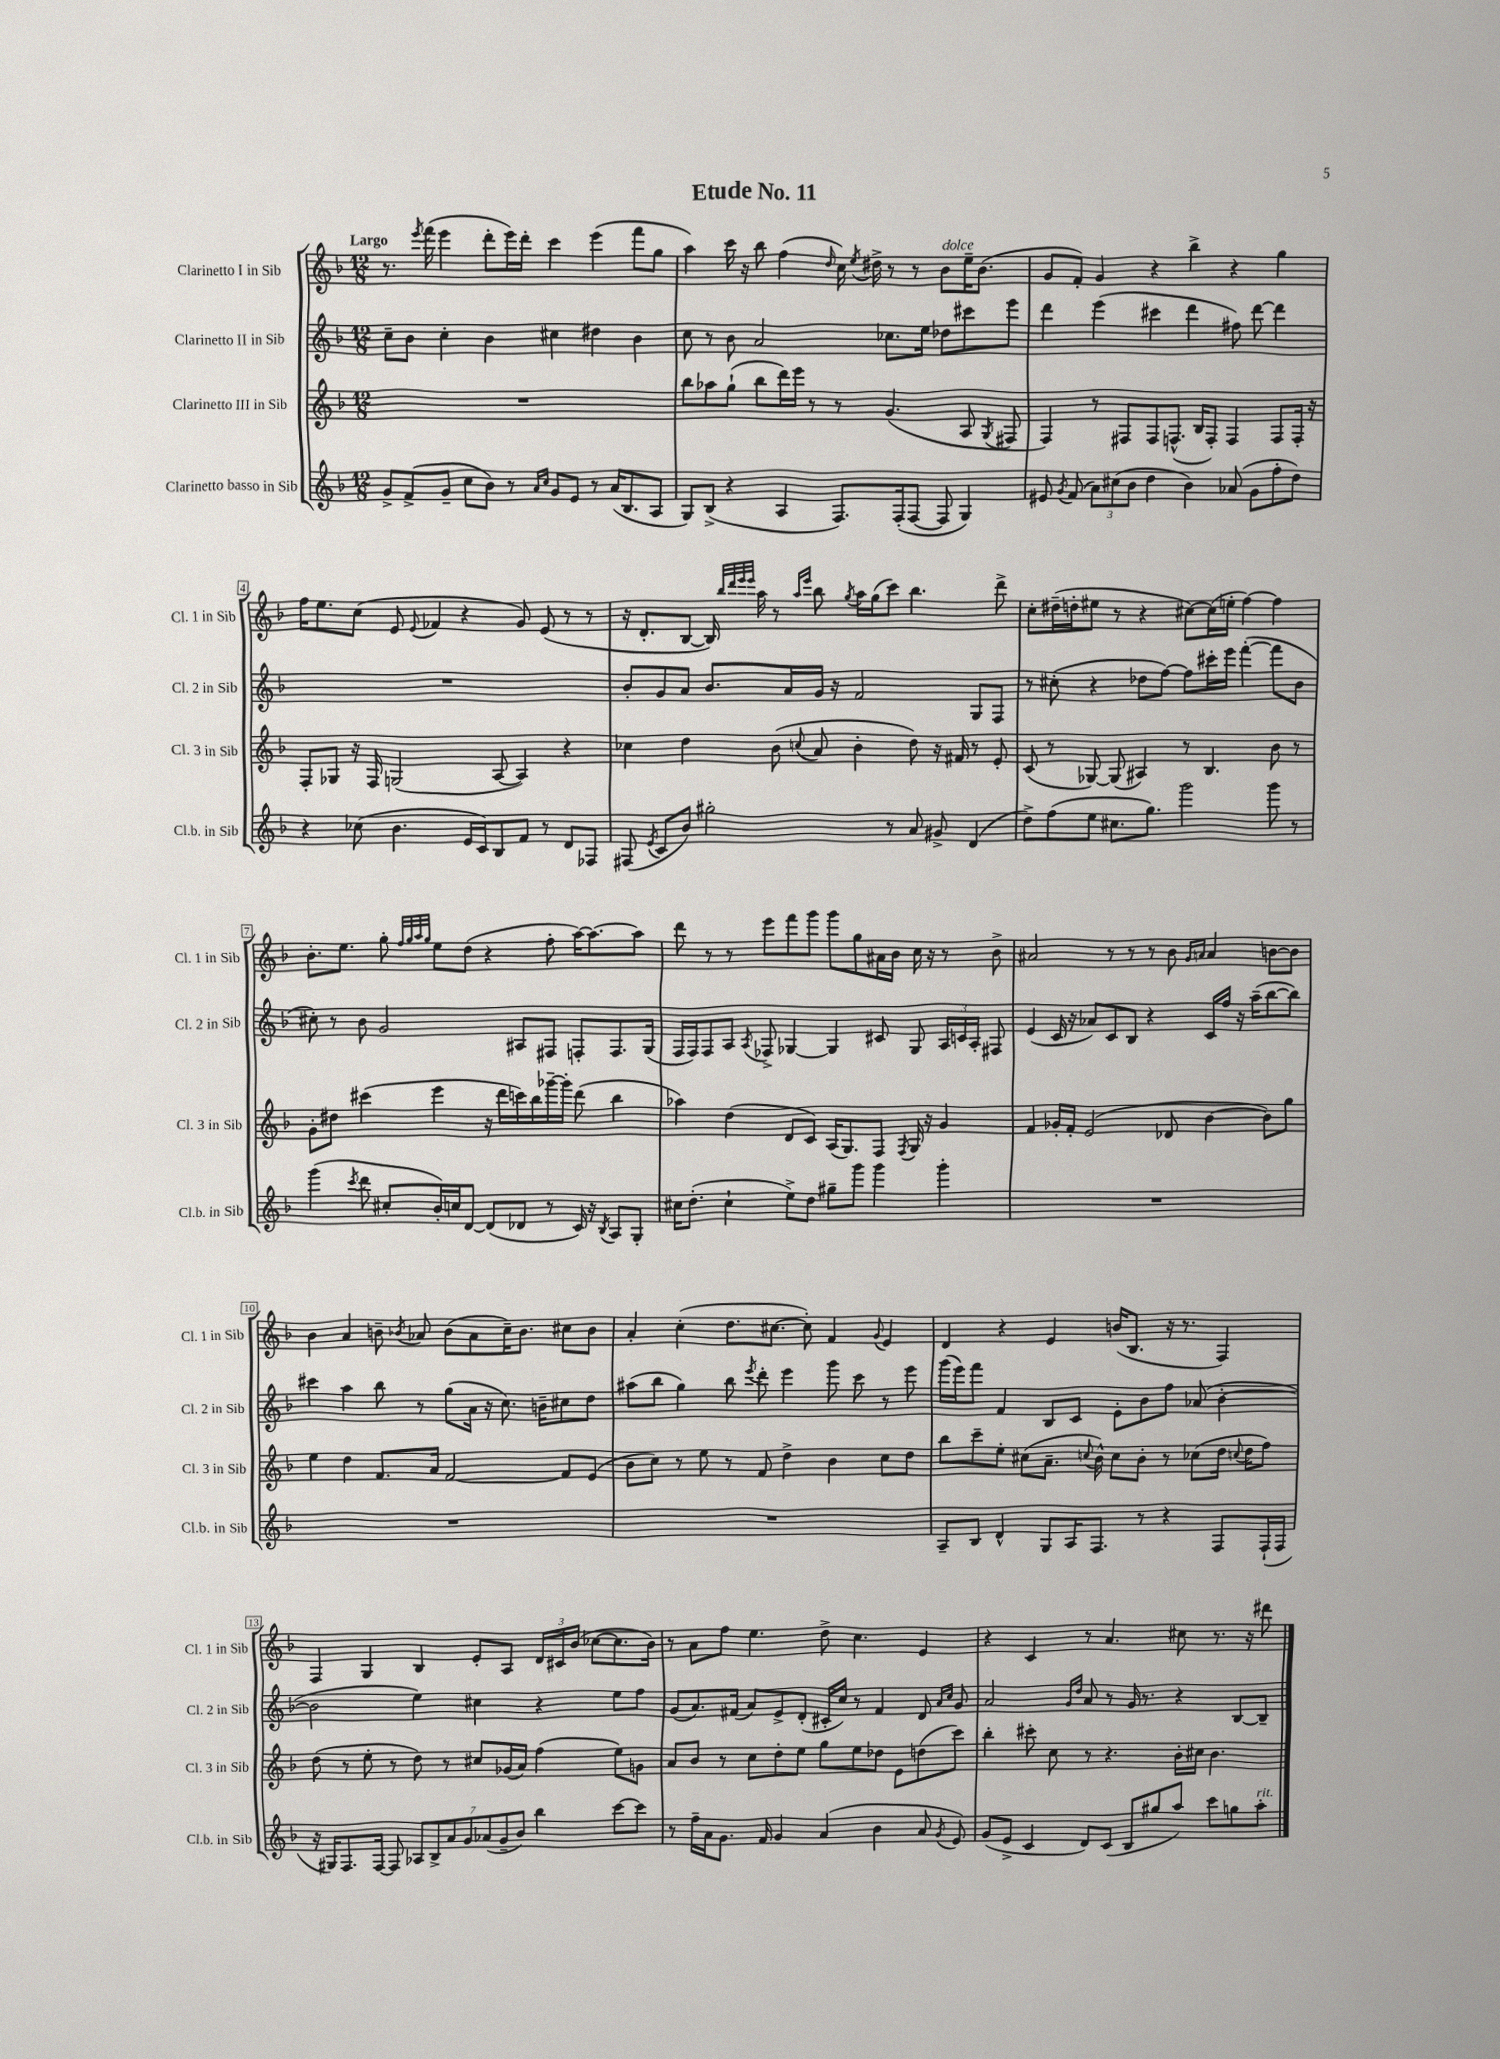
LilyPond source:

\header { title = "Etude No. 11" }
<<
\new StaffGroup <<
\new Staff = "s0" \with { instrumentName = "Clarinetto I in Sib" shortInstrumentName = "Cl. 1 in Sib" } {
    \clef treble \key f \major \numericTimeSignature \time 12/8 \tempo "Largo"
    \autoBeamOff r8. \acciaccatura { e'''8 } f'''16( e'''4 d'''8[-. e'''16) d'''16]-. c'''4 e'''4( f'''8[ g''8] |
    a''4) c'''16 r16 bes''8 f''4( \grace { d''16 } c''16) \acciaccatura { e''8 } dis''16-> r8 r8 bes'8[^\markup { \italic "dolce" } e''16-- bes'8.]( |
    g'8[ f'8]-.) g'4 r4 bes''4-> r4 g''4 |
    f''16[ e''8. c''8]( e'8 \appoggiatura { e'8 } fes'4 r4 g'8) e'8( r8 r8 |
    r16 d'8.[-. bes8]~ bes16) \grace { bes''32[ d'''32 e'''32 e'''32] } a''16 r8 \grace { a''16[ e'''16] } bes''8 \acciaccatura { g''8 } a''16[ g''16( c'''8]) bes''4. d'''8-> |
    c''8[-. dis''16--( d''16-. eis''8] r8 r4 cis''8[~) cis''16( e''16]-. f''4~) f''4 |
    bes'8.[-. e''8.] g''8-. \grace { f''32[ g''32 a''32 g''32] } e''8[ d''8]( r4 f''8-. a''16[~) a''8.~ a''8] |
    d'''8 r8 r8 e'''8[ f'''8 g'''8] g'''8[ g''8 ais'16 bes'16] c''16 r16 r8 bes'8-> |
    ais'2 r8 r8 r8 bes'8 \grace { g'16[ a'16] } a'4 b'8[~ b'8] |
    bes'4 a'4 b'8-- \acciaccatura { bes'8 } aes'8 bes'8[( aes'8 c''16--) bes'8.] cis''8[ bes'8] |
    a'4-. c''4-.( d''8.[ cis''8.]~ cis''8-.) f'4 \appoggiatura { g'8 } e'4 |
    d'4 r4 e'4 b'16[( bes8.] r16 r8. f4) |
    f4 g4 bes4 e'8[-. a8] \tuplet 3/2 { d'16[ cis'16 bes'16]( } ces''8[~ ces''8. bes'16]) |
    r8 a'8[ f''8] e''4. d''8-> c''4. e'4 |
    r4 c'4 r8 a'4. cis''8 r8. r16 dis'''8 \bar "|." |
}
\new Staff = "s1" \with { instrumentName = "Clarinetto II in Sib" shortInstrumentName = "Cl. 2 in Sib" } {
    \clef treble \key f \major \numericTimeSignature \time 12/8
    \autoBeamOff c''8[-- bes'8] c''4-. bes'4 cis''4 dis''4 bes'4 |
    c''8 r8 bes'8 a'2 ces''8.[ e''16] des''8[ cis'''8 e'''8] |
    d'''4 e'''4( cis'''4 d'''4 fis''8) d'''8~ d'''4 |
    R1. |
    bes'8[-. g'8 a'8] bes'8.[ a'16 g'16] r16 f'2 g8[ f8] |
    r8 cis''8-.( r4 des''8[ f''8]~) f''8[ cis'''16-. e'''16] f'''4~-.( f'''8[ bes'8] |
    cis''8-.) r8 bes'8 g'2 ais8[ fis8] f8[-. f8. g16]( |
    f16[ f16) f8 a8] \acciaccatura { a8 } fes8-> ges4~ ges4 cis'8 ges8 \tuplet 3/2 { a16[ c'16 a16]-. } fis8 |
    e'4( c'16 r16 aes'8[) c'8 bes8] r4 c'16[ f''16] r16 a''16[--( bes''8~ bes''8]) |
    cis'''4 a''4 bes''8 r8 g''8[( a'16] r16 c''8.) b'16[-- cis''8 d''8] |
    ais''8[( bes''8] g''4) bes''8 \acciaccatura { e'''8 } d'''8-. e'''4 g'''8 c'''8 r8 e'''8 |
    g'''16[( e'''16) f'''8] f'4 bes8[ c'8] e'8[-. bes'8 f''8] aes'8( bes'4~-. |
    bes'2 e''4) cis''4 r4 e''8[ f''8] |
    g'8[( a'8.) fis'16]( a'8[) e'8-> d'8]-.( cis'16[-. c''16]) r8 fis'4 d'8 \grace { a'16[ c''16] } g'8 |
    a'2 \grace { g'16[ d''16] } a'8 r8 g'16 r8. r4 bes8[~ bes8]-- \bar "|." |
}
\new Staff = "s2" \with { instrumentName = "Clarinetto III in Sib" shortInstrumentName = "Cl. 3 in Sib" } {
    \clef treble \key f \major \numericTimeSignature \time 12/8
    \autoBeamOff R1. |
    bes''8[ aes''8 g''8]-!( bes''8[ d'''16) e'''16] r8 r8 g'4.( a8 \acciaccatura { g8 } fis8 |
    f4) r8 fis8[ fis8 f8.]-^( bes16[ f8]-.) f4 f8[ f16]-. r16 |
    f8[-. ges8] r16 f16 g2( a8~ a4) r4 |
    ces''4 d''4 bes'8( \appoggiatura { c''8 } a'8 bes'4-. d''8) r16 fis'16 r8 e'8-. |
    c'8( r8 ges8~) ges8( ais4) r8 bes4. bes'8 r8 |
    g'8[-. dis''8] cis'''4( e'''4 r16 d'''16[ c'''16) bes''16 ges'''16~-- ges'''16]-. d'''8( bes''4 |
    aes''4) d''4( d'8[ c'8]) a16[( g8.) f8] \acciaccatura { f8 } g16 r16 g'4 |
    f'4 ges'16[-. f'16]-. e'2( des'8 bes'4~ bes'8[) g''8] |
    e''4 d''4 f'8.[ a'16] f'2~ f'8[ e'8]( |
    bes'8[ c''8]) r8 e''8 r8 f'8 d''4-> bes'4 c''8[ d''8] |
    bes''8[ c'''8-- e''8]-. cis''8[( a'8.]-- \appoggiatura { c''8 } bes'16-^) c''8[ bes'8]-. r8 ces''8[( d''16] \appoggiatura { c''8 } d''16[ f''8]) |
    d''8( r8 e''8-. r8 d''8) r8 cis''8[ ges'16( a'16]) f''4( e''8[) g'8] |
    a'8[ bes'8] r8 c''8[ d''8-. e''8] g''8[ e''8 des''8] e'8[ d''8( c'''8]) |
    bes''4-. cis'''8-. c''8 r8 r4. bes'16[-. cis''16] bes'4. \bar "|." |
}
\new Staff = "s3" \with { instrumentName = "Clarinetto basso in Sib" shortInstrumentName = "Cl.b. in Sib" } {
    \clef treble \key f \major \numericTimeSignature \time 12/8
    \autoBeamOff g'8[-> f'8->( g'8]-- c''8[ bes'8]) r8 \grace { a'16[ c''16] } g'8[ e'8] r8 a'16[( bes8. a8] |
    g8[) bes8]->( r4 a4 f8.[) f16-.( f8]~ f8 g4) |
    eis'8 \acciaccatura { g'8 } f'8( \tuplet 3/2 { a'8[) cis''8( bes'8] } d''4 bes'4) aes'8( g'8[ f''8-. d''8]) |
    r4 ces''8( bes'4. e'16[ c'16) bes8 f'8] r8 d'8[ fes8] |
    fis8( \acciaccatura { e'8 } c'8[ bes'8]) gis''2-. r8 a'8 gis'8-> d'4( |
    d''8[->) f''8( e''8] cis''8.[ g''8.]) g'''2 g'''8 r8 |
    g'''4( \acciaccatura { c'''8 } d'''8 cis''8[-. bes'16-.) c''16 d'8]~ d'8[( des'8] r8 c'16) r16 \acciaccatura { bes8 } a8[ g8]-. |
    cis''16[ d''8.]-.( cis''4-! e''8[->) d''8] gis''8[-- g'''8] g'''4 g'''4-. |
    R1. |
    R1. |
    R1. |
    a8[-- bes8] d'4-^ g8[ a16 f8.] r8 r4 f8[ f16-!( f16] |
    r16 gis16[) f8. f16]~ f8 \tuplet 7/4 { aes8[ bes8-> a'8 g'8 aes'8( g'8-- bes'8]) } bes''4 c'''8[~ c'''8] |
    r8 f''16[-- a'16 g'8.] f'16 g'4 a'4( bes'4 a'8 \acciaccatura { g'8 } e'8) |
    g'8[( e'8]-> c'4 d'8[) c'8]( bes8[ gis''8 a''8]) c'''8[ g''8 a''8]-.^\markup { \italic "rit." } \bar "|." |
}
>>
>>
\layout { \context { \Score \override BarNumber.stencil = #(make-stencil-boxer 0.1 0.3 ly:text-interface::print) } }
